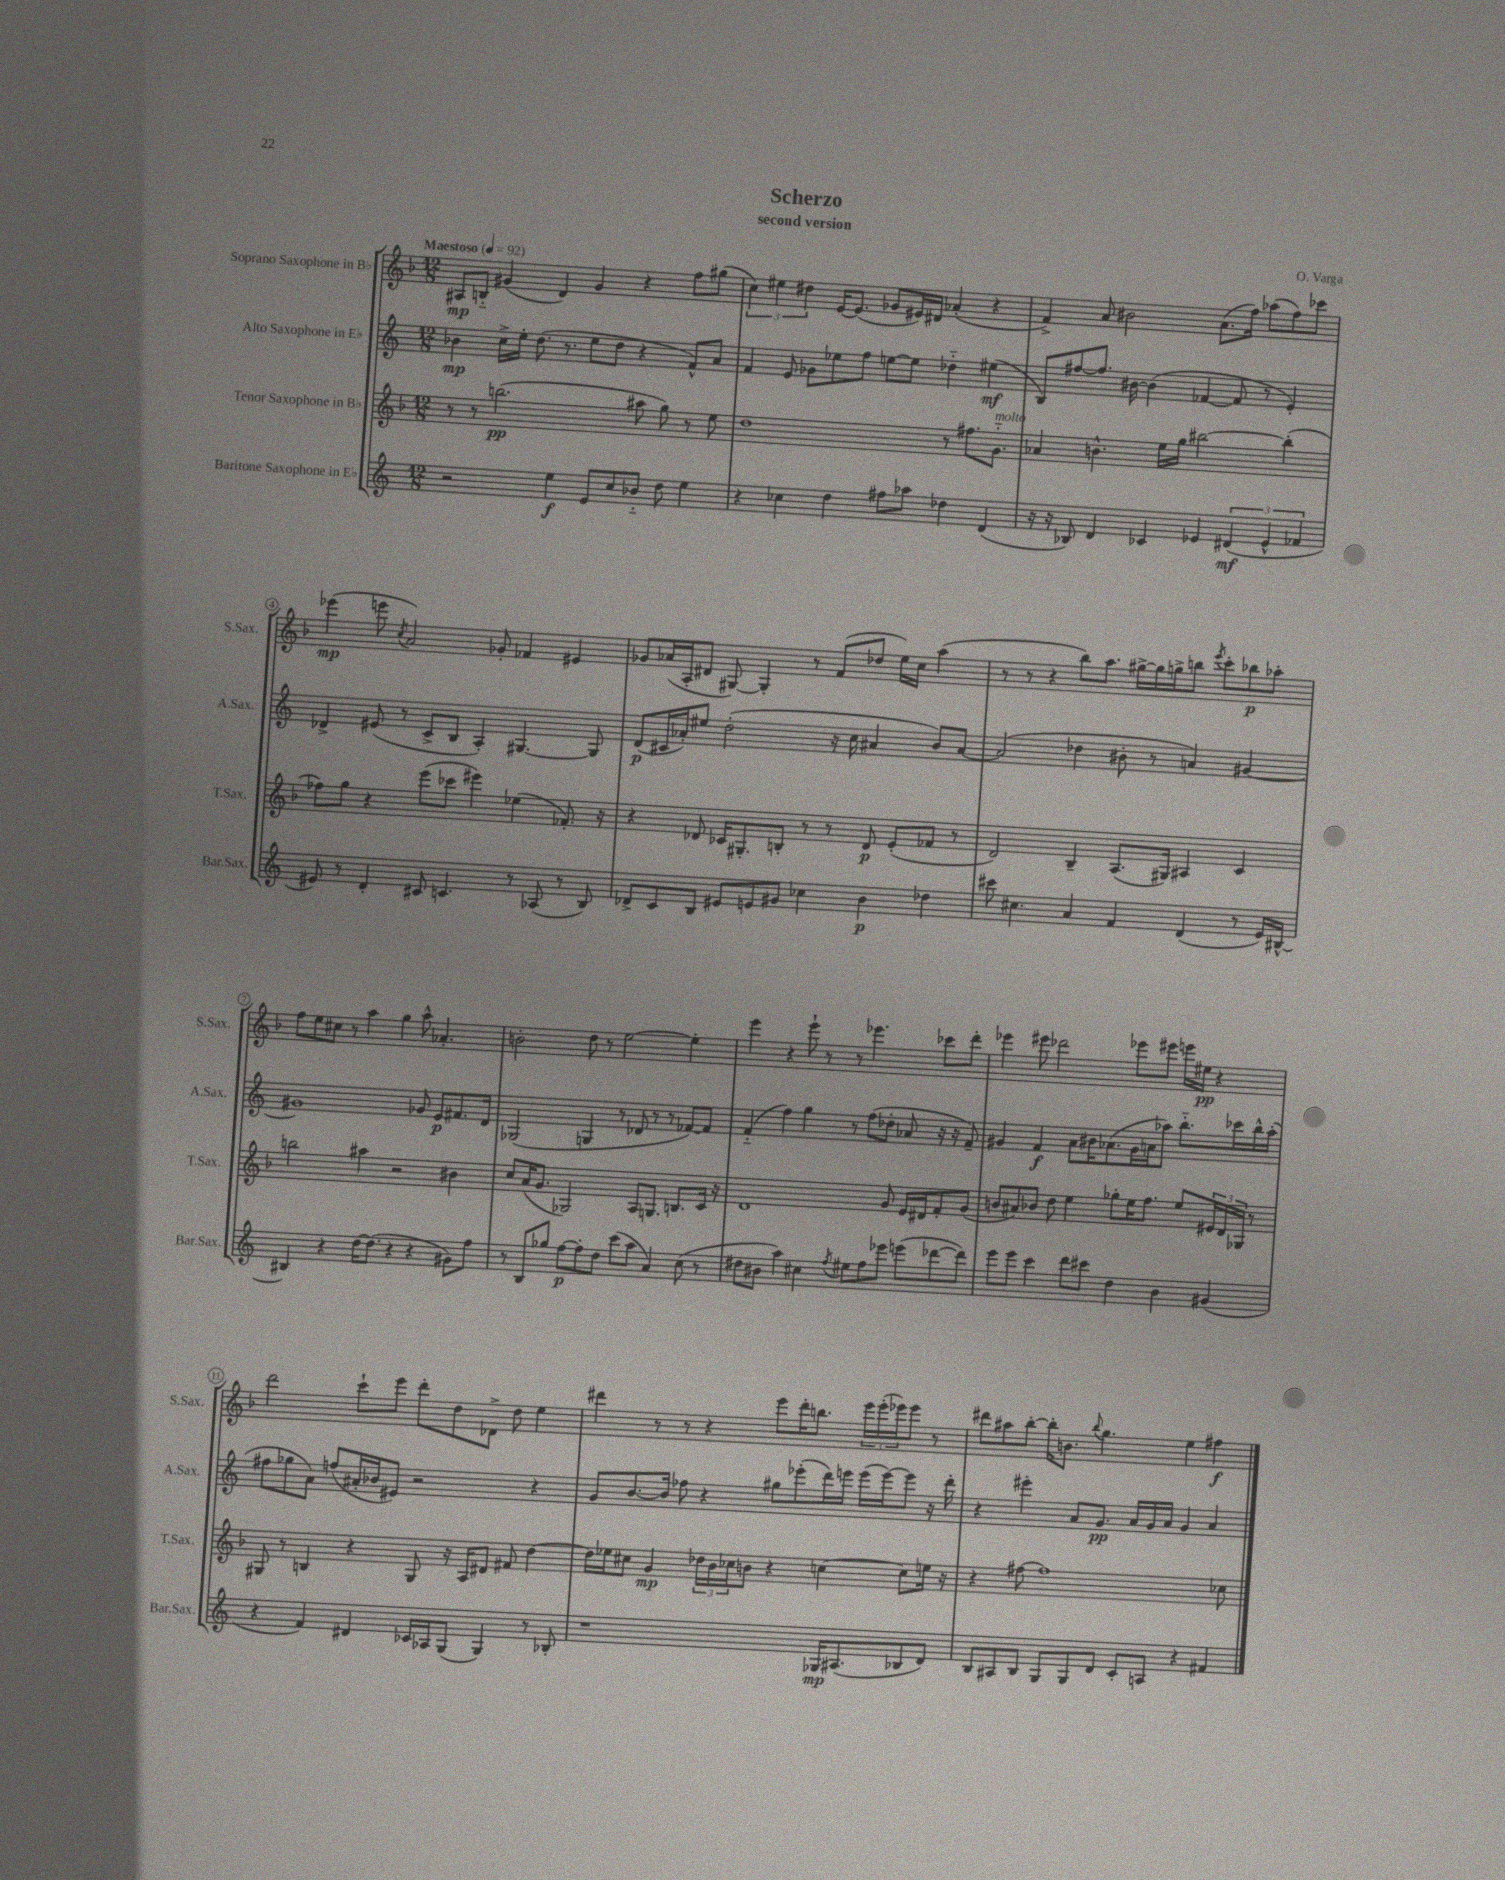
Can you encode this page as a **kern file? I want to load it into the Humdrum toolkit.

**kern	**dynam	**kern	**dynam	**kern	**dynam	**kern	**dynam
*part4	*part4	*part3	*part3	*part2	*part2	*part1	*part1
*staff4	*staff4	*staff3	*staff3	*staff2	*staff2	*staff1	*staff1
*I"Baritone Saxophone in E♭	*	*I"Tenor Saxophone in B♭	*	*I"Alto Saxophone in E♭	*	*I"Soprano Saxophone in B♭	*
*I'Bar.Sax.	*	*I'T.Sax.	*	*I'A.Sax.	*	*I'S.Sax.	*
*clefG2	*	*clefG2	*	*clefG2	*	*clefG2	*
*k[]	*	*k[b-]	*	*k[]	*	*k[b-]	*
*M12/8	*	*M12/8	*	*M12/8	*	*M12/8	*
*MM92	*	*MM92	*	*MM92	*	*MM92	*
=1	=1	=1	=1	=1	=1	=1	=1
!	!	!	!	!	!	!LO:TX:a:B:t=Maestoso	!
2r	.	8r	.	4b-X\	mp	8A#X/L	mp
.	.	8r	.	.	.	8Bn/J	.
.	.	(2.bbn\	pp	16cc^\LL	.	(4g#X/	.
.	.	.	.	16ee'\JJ	.	.	.
.	.	.	.	(8.dd\	.	.	.
4ee\	f	.	.	.	.	4d/)	.
.	.	.	.	8.r	.	.	.
8e/L	.	.	.	8ee\L	.	4g#/	.
8cc/	.	.	.	8dd\J	.	.	.
8b-X/J	.	8aa#X\	.	4r	.	4r	.
8dd\	.	8gg\)	.	.	.	.	.
4ee\	.	8r	.	8f^^/L)	.	8ff\L	.
.	.	8ee\	.	8a/J	.	(8gg#X\J	.
=2	=2	=2	=2	=2	=2	=2	=2
4r	.	1dd	.	4f/	.	6cc\)	.
.	.	.	.	.	.	6ee#X\	.
4cc-X\	.	.	.	8e/	.	.	.
.	.	.	.	.	.	6dd#X\	.
.	.	.	.	8g-X\L	.	.	.
4dd\	.	.	.	8ee-X\	.	[16e/KL	.
.	.	.	.	.	.	(8.e/J]	.
.	.	.	.	8ff\J	.	.	.
8ff#X\L	.	.	.	[8een\L	.	8g-X/L	.
8aa-X\J	.	.	.	8ee\J]	.	16e#X/L)	.
.	.	.	.	.	.	16d#X/JJ	.
4dd-X\	.	8r	.	4dd-X\	.	(4a-X'/	.
.	.	8.ff#X\L	.	.	.	.	.
(4d/	.	.	.	(4ee#X\	mf	4r	.
!	!	!LO:TX:a:i:t=molto	!	!	!	!	!
.	.	8.g\J	.	.	.	.	.
=3	=3	=3	=3	=3	=3	=3	=3
16r	.	4a-X/	.	8B/L)	.	4f^/)	.
16r	.	.	.	.	.	.	.
8B-X/)	.	.	.	[8ff#X/	.	.	.
4d/	.	4.bn^^\	.	8.ff#/J]	.	8a/	.
.	.	.	.	.	.	2b#X\	.
.	.	.	.	[16b#X\	.	.	.
4c-X/	.	.	.	(4b#\]	.	.	.
.	.	16ee\LL	.	.	.	.	.
.	.	16gg\JJ	.	.	.	.	.
4e-X/	.	[2bb#X\	.	[4f-X/	.	.	.
.	.	.	.	.	.	(8.a\L	.
(6d#X/	mf	.	.	8f-/]	.	.	.
.	.	.	.	.	.	16ff\Jk)	.
.	.	.	.	8r	.	(8aa-X\L	.
6e-^^/	.	.	.	.	.	.	.
.	.	(4bb#'\]	.	4e'/)	.	8ff\)	.
6f-X/	.	.	.	.	.	.	.
.	.	.	.	.	.	8ccc-X\J	.
!!LO:LB:g=z
=4	=4	=4	=4	=4	=4	=4	=4
8e#X/)	.	8ff-X\L)	.	4d-X^/	.	(4eee-X\	mp
8r	.	8gg\J	.	.	.	.	.
4d'/	.	4r	.	(8e#X/	.	8eeen\	.
.	.	.	.	.	.	8qcc/	.
.	.	.	.	8r	.	2a/)	.
8c#X/	.	(8eee\L	.	8c^/L	.	.	.
4.cn/	.	8ccc-X\J	.	8B/J	.	.	.
.	.	4eee#X\)	.	4A'/)	.	.	.
.	.	.	.	.	.	8g-X'/	.
8r	.	(4ee-X\	.	[4.G#X/	.	4f-X/	.
(8A-X/	.	.	.	.	.	.	.
8r	.	8.f-X'/)	.	.	.	4e#X/	.
8B/)	.	.	.	8G#/]	.	.	.
.	.	16r	.	.	.	.	.
=5	=5	=5	=5	=5	=5	=5	=5
8d-X^/L	.	4r	.	(8d/L	p	8g-X/L	.
8c/	.	.	.	16c#X/L	.	(16a-X/L	.
.	.	.	.	16a-X'/J)	.	16A'/J	.
8B/J	.	8d-X/	.	8ee#X/J	.	8d#X/J	.
8e#X/L	.	16c-X/KL	.	(2dd'\	.	[8G#X/)	.
.	.	8.G#X'/	.	.	.	.	.
8en/	.	.	.	.	.	4G#'/]	.
8g#X/J	.	8Bn'/J	.	.	.	.	.
4cc-X\	.	8r	.	.	.	8r	.
.	.	8r	.	16r	.	(8f/L	.
.	.	.	.	16cc\	.	.	.
4b\	p	8d-/	p	4a#X/	.	8dd-X/J	.
.	.	(8e'/L	.	.	.	16ee\LL)	.
.	.	.	.	.	.	16cc\JJ	.
4dd-X\	.	8f-X/J	.	8b/L)	.	(4aa\	.
.	.	8r	.	[8a#/J	.	.	.
=6	=6	=6	=6	=6	=6	=6	=6
8ccc#X\	.	2d/)	.	(2a#/]	.	8r	.
4.cc#X\	.	.	.	.	.	8r	.
.	.	.	.	.	.	4r	.
4a/	.	4B-~/	.	4dd-X\	.	8bb-\L)	.
.	.	.	.	.	.	8.aa\J	.
4f/	.	(8.A/L	.	8b#X'\	.	.	.
.	.	.	.	.	.	[16gg#X^\LL	.
.	.	.	.	8r	.	16gg#\]	.
.	.	16G#X/Jk)	.	.	.	16ggn^\J	.
(4d/	.	4A#X/	.	4an/)	.	8bbn\J	.
.	.	.	.	.	.	8qeee/	.
.	.	.	.	.	.	8ccc'\L	.
8r	.	4c/	.	[4g#X/	.	8bb-X\	p
16e/LL)	.	.	.	.	.	8aa-X'\J	.
[16B#X^^/JJ	.	.	.	.	.	.	.
!!LO:LB:g=z
=7	=7	=7	=7	=7	=7	=7	=7
4B#X/]	.	2bbn\	.	1g#X]	.	8ff\L	.
.	.	.	.	.	.	8ee\	.
4r	.	.	.	.	.	8cc#X\J	.
.	.	.	.	.	.	8r	.
[16dd\KL	.	4aa#X\	.	.	.	4aa\	.
(8.dd\J]	.	.	.	.	.	.	.
4r	.	2r	.	.	.	4gg\	.
4r	.	.	.	8g-X/	.	8aa^^\	.
.	.	.	.	8e/L	p	4.a-X'/	.
8g#X\L)	.	4b#X\	.	8.f#X/	.	.	.
8ff\J	.	.	.	.	.	.	.
.	.	.	.	16d/Jk	.	.	.
=8	=8	=8	=8	=8	=8	=8	=8
8r	.	8cc/L	.	(2G-X/	.	2bn'\	.
8B/L	.	(16a/K	.	.	.	.	.
.	.	8.g/J	.	.	.	.	.
8gg-X/J	.	.	.	.	.	.	.
[8ff\L	p	2G-X/)	.	.	.	.	.
8ff'\]	.	.	.	4Gn/	.	8dd\	.
8dd\J	.	.	.	.	.	8r	.
(8ccc\L	.	.	.	8r	.	[2ee\	.
8aa\J	.	8A/L	.	8d-X/	.	.	.
4a/)	.	8.Gn/J	.	8r	.	.	.
.	.	.	.	8r	.	.	.
.	.	8.Bn/L	.	.	.	.	.
(8cc\	.	.	.	[8f-X/L)	.	4ee'\]	.
8r	.	16c/Jk	.	8f-/J]	.	.	.
.	.	16r	.	.	.	.	.
=9	=9	=9	=9	=9	=9	=9	=9
8dd#X\L	.	1d	.	(4f/	.	4eee\	.
8b#X\J	.	.	.	.	.	.	.
4aa\)	.	.	.	4ff\)	.	4r	.
4cc#X\	.	.	.	4gg\	.	8eee`\	.
.	.	.	.	.	.	8r	.
8qff/	.	.	.	.	.	.	.
8ee#X\L	.	.	.	8r	.	8r	.
8ff\	.	.	.	(8ff\L	.	4.eee-X\	.
8eee-X\J	.	8g/	.	8dd-X'\J	.	.	.
(8eeen\L	.	16e/LL	.	8a-X/	.	.	.
.	.	16d#X/J	.	.	.	.	.
[8ddd-X\	.	8f'/	.	16r	.	8ccc-X\L	.
.	.	.	.	16r	.	.	.
8ddd-\J])	.	(8g/J	.	8f~/)	.	8ddd'\J	.
=10	=10	=10	=10	=10	=10	=10	=10
8eee\L	.	8bn/L	.	4g#X/	.	4eee-X\	.
8eee\J	.	8a#X/)	.	.	.	.	.
4ccc\	.	8b-X/J	.	4f/	f	8eee#X\	.
.	.	8dd\	.	.	.	2ddd-X\	.
8ddd\L	.	4ee\	.	8a\L	.	.	.
8ccc#X\J	.	.	.	16b#X\K	.	.	.
.	.	.	.	(8.a-X\	.	.	.
4dd\	.	8gg-X'\L	.	.	.	.	.
.	.	16ee\K	.	16g#\L	.	8eee-X\L	.
.	.	8.ff\J	.	16an\J	.	.	.
4b\	.	.	.	8aa-X\J)	.	8eee#X\J	.
.	.	8ee/L	.	8.bb\L	.	16eeen\LL	.
.	.	.	.	.	.	16ee#X\JJ	pp
(4g#X/	.	24e#X/L	.	.	.	4r	.
.	.	24d/	.	.	.	.	.
.	.	.	.	16ccc-X\L	.	.	.
.	.	24G-X/JJ	.	.	.	.	.
.	.	8r	.	16bb^^\	.	.	.
.	.	.	.	(16aa-'\JJ	.	.	.
!!LO:LB:g=z
=11	=11	=11	=11	=11	=11	=11	=11
4r	.	8G#X/	.	8ff#X\L	.	2ddd\	.
.	.	8r	.	8gg-X\	.	.	.
4f/)	.	4Bn/	.	8a\J)	.	.	.
.	.	.	.	(8ffn/L	.	.	.
4d#X/	.	4r	.	16a#X'/L	.	8ccc`\L	.
.	.	.	.	16b-X/J	.	.	.
.	.	.	.	8e#X/J)	.	8eee\J	.
16c-X/LL	.	8G#/	.	2r	.	8ddd'\L	.
16A-X/J	.	.	.	.	.	.	.
(8G/J	.	16r	.	.	.	8dd\	.
.	.	16A/KL	.	.	.	.	.
4G/)	.	8d#X/J	.	.	.	8d-X^\J	.
.	.	8f#X/	.	.	.	8dd\	.
8r	.	[4dd\	.	4r	.	4ee\	.
8B-X'/	.	.	.	.	.	.	.
=12	=12	=12	=12	=12	=12	=12	=12
1r	.	16dd\LL]	.	8g/L	.	4ddd#X\	.
.	.	16ee-X\J	.	.	.	.	.
.	.	8cc#X\J	.	[8.b/	.	.	.
.	.	4g/	mp	.	.	8r	.
.	.	.	.	16b/Jk]	.	.	.
.	.	.	.	8ff-X\	.	8r	.
.	.	24dd-X\LL	.	4r	.	4r	.
.	.	24b-\	.	.	.	.	.
.	.	24cc-X\J	.	.	.	.	.
.	.	8bn\J	.	.	.	.	.
.	.	4r	.	8gg#X\L	.	8eee\L	.
.	.	.	.	(8eee-X'\	.	16ddd#'\K	.
.	.	.	.	.	.	8.bbn\J	.
16G-X/KL	mp	[4ccn\	.	16ddd\L)	.	.	.
(8.A#X/	.	.	.	16eeen\JJ	.	.	.
.	.	.	.	(16eee\LL	.	24eee\LL	.
.	.	.	.	.	.	(24eee'\	.
.	.	.	.	[16eee\J)	.	.	.
.	.	.	.	.	.	24eee-X\J)	.
8B-X/	.	8cc\L]	.	8eee\J]	.	8eee-\J	.
8d/J)	.	16een\Jk	.	16r	.	8r	.
.	.	16r	.	16ddd'\	.	.	.
=13	=13	=13	=13	=13	=13	=13	=13
8B/L	.	4r	.	4r	.	8ddd#X\L	.
8A#X/	.	.	.	.	.	8aa#X\	.
8B/J	.	[8ff#X\	.	4eee#X'\	.	[8bb-'\J	.
8G/L	.	1ff#]	.	.	.	16bb-'\KL]	.
.	.	.	.	.	.	8.bn\J	.
8G/	.	.	.	8a/L	.	.	.
.	.	.	.	.	.	8qqbb-/	.
8d/J	.	.	.	8.g/J	pp	4.gg\	.
8c'/L	.	.	.	.	.	.	.
.	.	.	.	16a/LL	.	.	.
8An/J	.	.	.	16g/	.	.	.
.	.	.	.	16a/JJ	.	.	.
4r	.	.	.	4g/	.	4ee\	.
4f#X/	.	.	.	4a/	.	4ff#X\	f
.	.	8cc-X\	.	.	.	.	.
==	==	==	==	==	==	==	==
*-	*-	*-	*-	*-	*-	*-	*-
